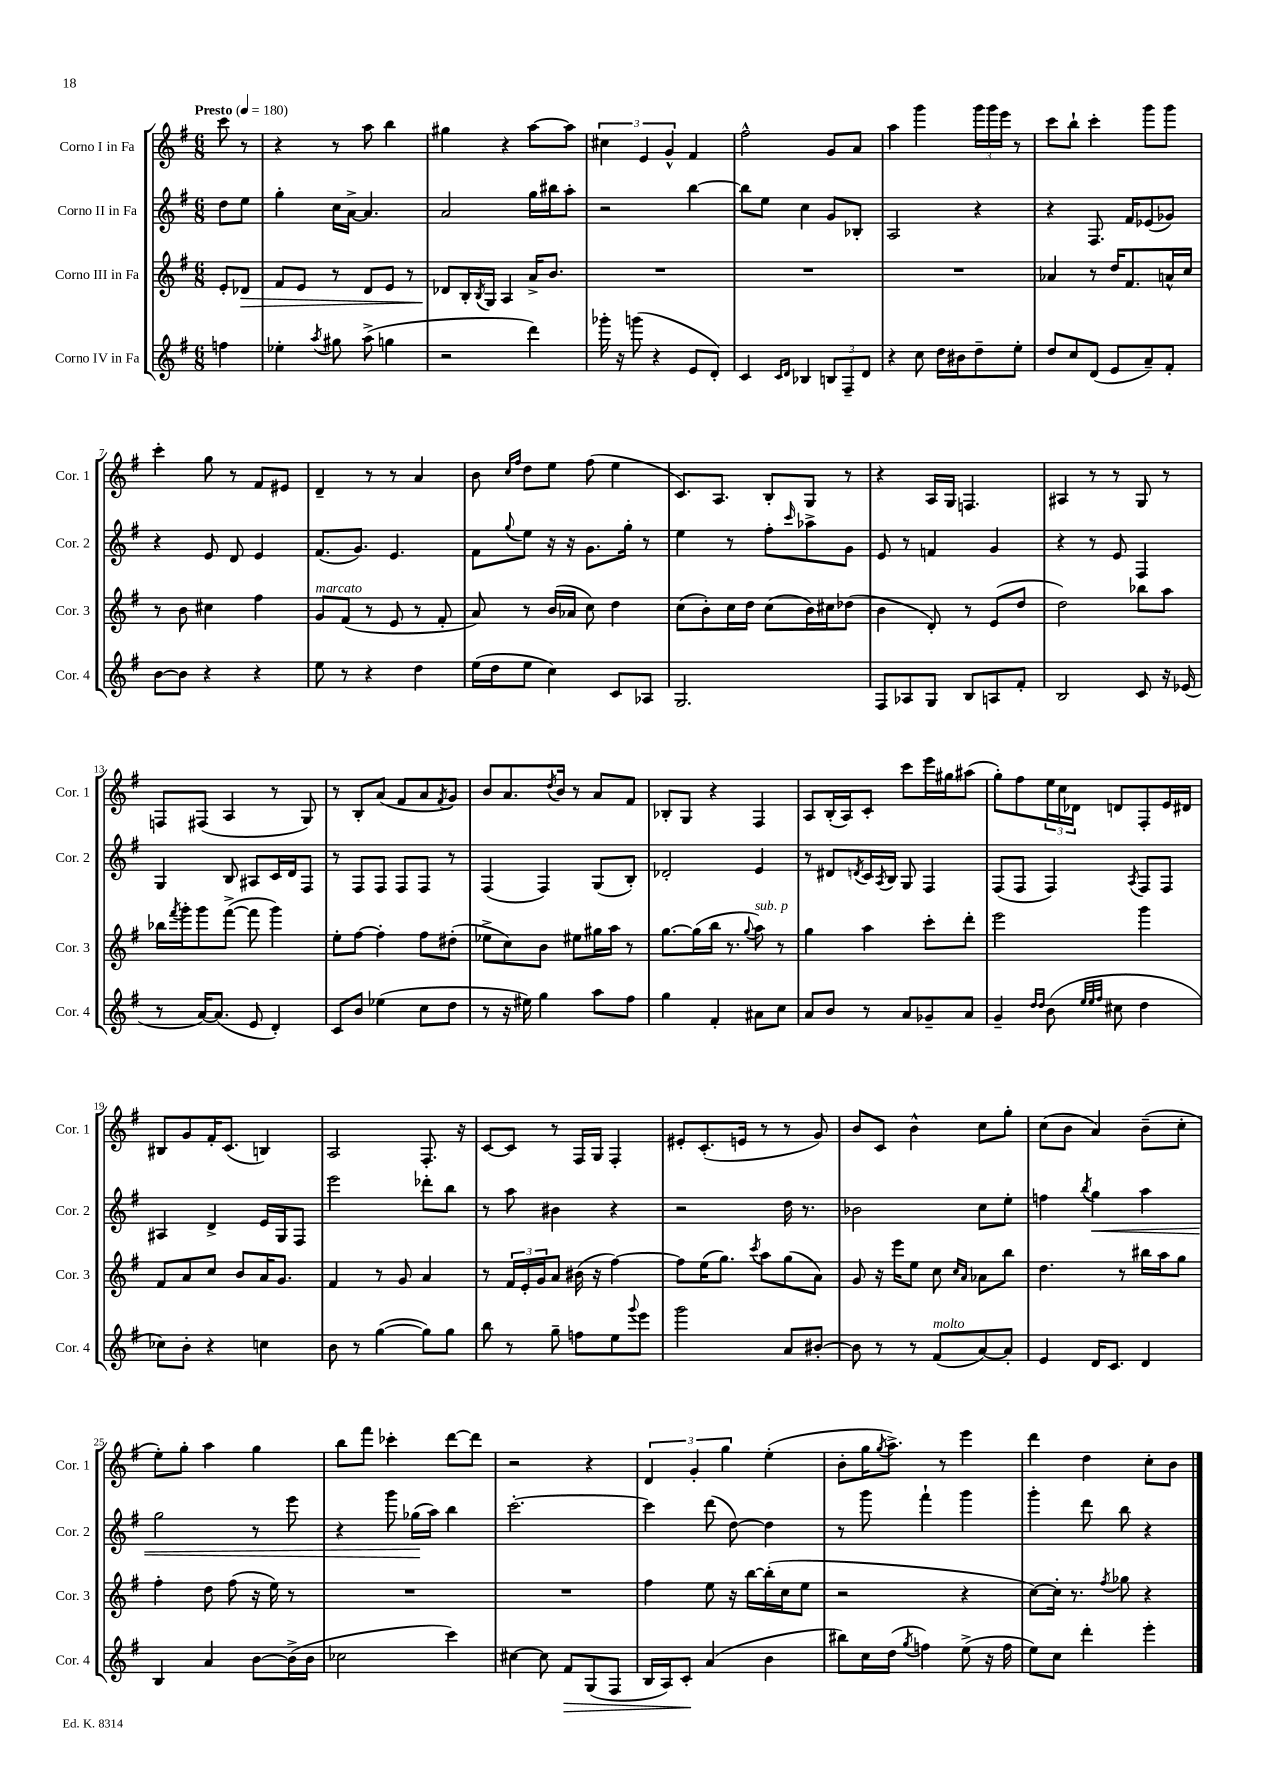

**kern	**kern	**kern	**kern
*staff4	*staff3	*staff2	*staff1
*clefG2	*clefG2	*clefG2	*clefG2
*k[f#]	*k[f#]	*k[f#]	*k[f#]
*M6/8	*M6/8	*M6/8	*M6/8
*MM180	*MM180	*MM180	*MM180
4ff	8e'	8dd	8ccc
.	8d-	8ee	8r
=	=	=	=
4ee-'	8f#	4gg'	4r
.	8e	.	.
8qaa	.	.	.
8gg#	8r	16cc	8r
.	.	[16a^	.
(8aa^	8d	4.a]	8aa
4gg	8e	.	4bb
.	8r	.	.
=	=	=	=
2r	8d-	2a	4gg#
.	16B'	.	.
.	8qB	.	.
.	16G	.	.
.	4A	.	4r
4ddd)	16a^	16gg	[8aa
.	8.b	16bb#	.
.	.	8aa'	8aa]
=	=	=	=
16ggg-'	2.r	2r	6cc#
16r	.	.	.
(8ggg	.	.	.
.	.	.	6e
4r	.	.	.
.	.	.	6g^^
8e	.	[4bb	4f#
8d')	.	.	.
=	=	=	=
4c	2.r	8bb]	2ff#^^
.	.	8ee	.
16qqc	.	.	.
16qqd	.	.	.
4B-	.	4cc	.
12B	.	8g	8g
12F#~	.	.	.
.	.	8B-'	8a
12d	.	.	.
=	=	=	=
4r	2.r	2A	4aa
8cc	.	.	4ggg
16dd	.	.	.
16b#	.	.	.
8dd~	.	4r	24ggg
.	.	.	24ggg
.	.	.	24eee
8ee'	.	.	8r
=	=	=	=
8dd	4a-	4r	8ccc
8cc	.	.	8bb`
(8d	8r	8.F#	4ccc'
8e	16dd	.	.
.	8.f#	16f#	.
8a~)	.	(8e-	8ggg
8f#'	16a^^	8g-)	8ggg
.	16cc	.	.
=	=	=	=
[8b	8r	4r	4ccc'
8b]	8b	.	.
4r	4cc#	8e	8gg
.	.	8d	8r
4r	4ff#	4e	8f#
.	.	.	8e#
=	=	=	=
8ee	8g	(8.f#	4d~
8r	(8f#	.	.
.	.	8.g)	.
4r	8r	.	8r
.	8e	4.e	8r
4dd	8r	.	4a
.	8f#'	.	.
=	=	=	=
(16ee	8a)	8f#	8b
16dd	.	.	.
.	.	.	16qqcc
.	.	8qqgg	16qqff#
8ee	8r	8ee	8dd
4cc)	(16b	16r	8ee
.	16a-	16r	.
.	8cc)	8.g	(8ff#
8c	4dd	.	4ee
.	.	16gg'	.
8A-	.	8r	.
=	=	=	=
2.G	(8cc	4ee	8.c)
.	8b')	.	.
.	.	.	8.A
.	16cc	8r	.
.	16dd	.	.
.	(8cc	8ff#'	8B'
.	.	16qqccc	.
.	16b)	8aa-^	8G
.	16cc#	.	.
.	(8dd-	8g	8r
=	=	=	=
8F#	4b	8e	4r
8A-	.	8r	.
8G	8d')	4f	16A
.	.	.	16G
8B	8r	.	4.F
8A	(8e	4g	.
8f#'	8dd	.	.
=	=	=	=
2B	2dd)	4r	4A#
.	.	8r	8r
.	.	8e	8r
8c	8bb-	4F#	8G
16r	8aa	.	8r
(16e-	.	.	.
=	=	=	=
8r	16bb-	4G	8F
.	8qfff#	.	.
.	16ggg'	.	.
[16a)	8ggg	.	(8F#
(8.a]	.	.	.
.	([8fff#^	8B	4A
8e	8fff#]	8A#	.
4d')	4ggg)	16c	8r
.	.	16d	.
.	.	8F#	8G)
=	=	=	=
8c	8ee'	8r	8r
8b	[8ff#	8F#	8B'
(4ee-	4ff#']	8F#	(8a
.	.	8F#	8f#
8cc	8ff#	8F#	8a
.	.	.	8qf#
8dd	(8dd#'	8r	8g)
=	=	=	=
8r	8ee-^	(4F#	8b
16r	8cc)	.	8.a
16ee#)	.	.	.
4gg	8b	4F#)	.
.	.	.	8qdd
.	.	.	16b
.	8ee#	.	8r
8aa	16gg#	(8G	8a
.	16aa	.	.
8ff#	8r	8B')	8f#
=	=	=	=
4gg	[8.gg	2d-'	8B-'
.	.	.	8G
.	(16gg]	.	.
4f#'	16bb	.	4r
.	8.r	.	.
.	8qqgg	.	.
8a#	8aa)	4e	4F#
8cc	8r	.	.
=	=	=	=
8a	4gg	8r	8A
8b	.	8d#	(16B'
.	.	.	16A)
.	.	8qd	.
8r	4aa	16c	8c'
.	.	8qA	.
.	.	16B	.
8a	.	8G	8ccc
8g-~	8ccc'	4F#	16eee
.	.	.	16gg#
8a	8ddd'	.	(8aa#
=	=	=	=
4g~	2eee	(8F#	8gg')
.	.	8F#	8ff#
16qqdd	.	.	.
16qqdd	.	.	.
(8b	.	4F#)	24ee
.	.	.	24cc
.	.	.	24d-
32qqee	.	.	.
32qqee	.	.	.
32qqff#	.	.	.
8cc#	.	.	8d
.	.	8qA	.
4dd	4ggg	8F#	8F#'
.	.	8F#	16e
.	.	.	16d#
=	=	=	=
8cc-)	8f#	4A#	8B#
8b'	8a	.	8g
4r	8cc	4d^	16f#'
.	.	.	(8.c
.	8b	.	.
4cc	16a	16e	4B)
.	8.g	16G	.
.	.	8F#	.
=	=	=	=
8b	4f#	2eee	2A
8r	.	.	.
([4gg	8r	.	.
.	8g	.	.
8gg])	4a	8ddd-'	8.F#'
8gg	.	8bb	.
.	.	.	16r
=	=	=	=
8bb	8r	8r	[8c
8r	24f#	8aa	8c]
.	24e'	.	.
.	24g	.	.
8gg~	8a	4b#	8r
8ff	(16b#	.	16F#
.	16r	.	16G
8ee	[4ff#)	4r	4F#'
8qqggg	.	.	.
8eee	.	.	.
=	=	=	=
2ggg	8ff#]	2r	8e#'
.	(16ee	.	(8.c'
.	8.gg)	.	.
.	.	.	16e
.	8qccc	.	.
.	8aa	.	8r
8a	(8gg	16dd	8r
.	.	8.r	.
[8b#'	8a)	.	8g)
=	=	=	=
8b#]	8g	2b-	8b
8r	16r	.	8c
.	16eee	.	.
8r	8ee	.	4b^^
(8f#	8cc	.	.
.	16qqcc	.	.
.	16qqa	.	.
[8a)	8a-	8cc	8cc
8a']	8bb	8ee'	8gg'
=	=	=	=
4e	4.dd	4ff	(8cc
.	.	.	8b
.	.	8qbb	.
16d	.	4gg	4a)
8.c	.	.	.
.	8r	.	.
4d	16bb#	4aa	(8b~
.	16aa	.	.
.	8gg	.	8cc'
=	=	=	=
4B	4ff#'	2gg	8ee')
.	.	.	8gg'
4a	8dd	.	4aa
.	(8ff#	.	.
[8b	16r	8r	4gg
.	16ee)	.	.
(16b^]	8r	8eee	.
16b	.	.	.
=	=	=	=
2cc-	2.r	4r	8bb
.	.	.	8fff#
.	.	8ggg	4ccc-'
.	.	(16gg-	.
.	.	16aa)	.
4ccc)	.	4bb	[8ddd
.	.	.	8ddd]
=	=	=	=
[4cc#	2.r	[2.ccc'	2r
8cc#]	.	.	.
8f#	.	.	.
(8G	.	.	4r
8F#	.	.	.
=	=	=	=
16B	4ff#	4ccc]	6d
16A)	.	.	.
8c'	.	.	.
.	.	.	6g'
(4a	8ee	(8ddd	.
.	.	.	6gg
.	16r	[8dd)	.
.	[16bb	.	.
4b	(16bb']	4dd]	(4ee'
.	16cc	.	.
.	8ee	.	.
=	=	=	=
8bb#)	2r	8r	8b'
16cc	.	8ggg	16gg
.	.	.	8qgg
(16dd	.	.	8.aa^)
8qgg	.	.	.
4ff)	.	4fff#`	.
.	.	.	8r
(8ee^	4r	4ggg	4eee
16r	.	.	.
16ff	.	.	.
=	=	=	=
8ee)	[8cc)	4ggg'	4ddd
8cc	16cc']	.	.
.	8.r	.	.
4ddd'	.	8ddd	4dd
.	8qff#	.	.
.	8gg-	8bb	.
4eee'	4r	4r	8cc'
.	.	.	8b
==	==	==	==
*-	*-	*-	*-
